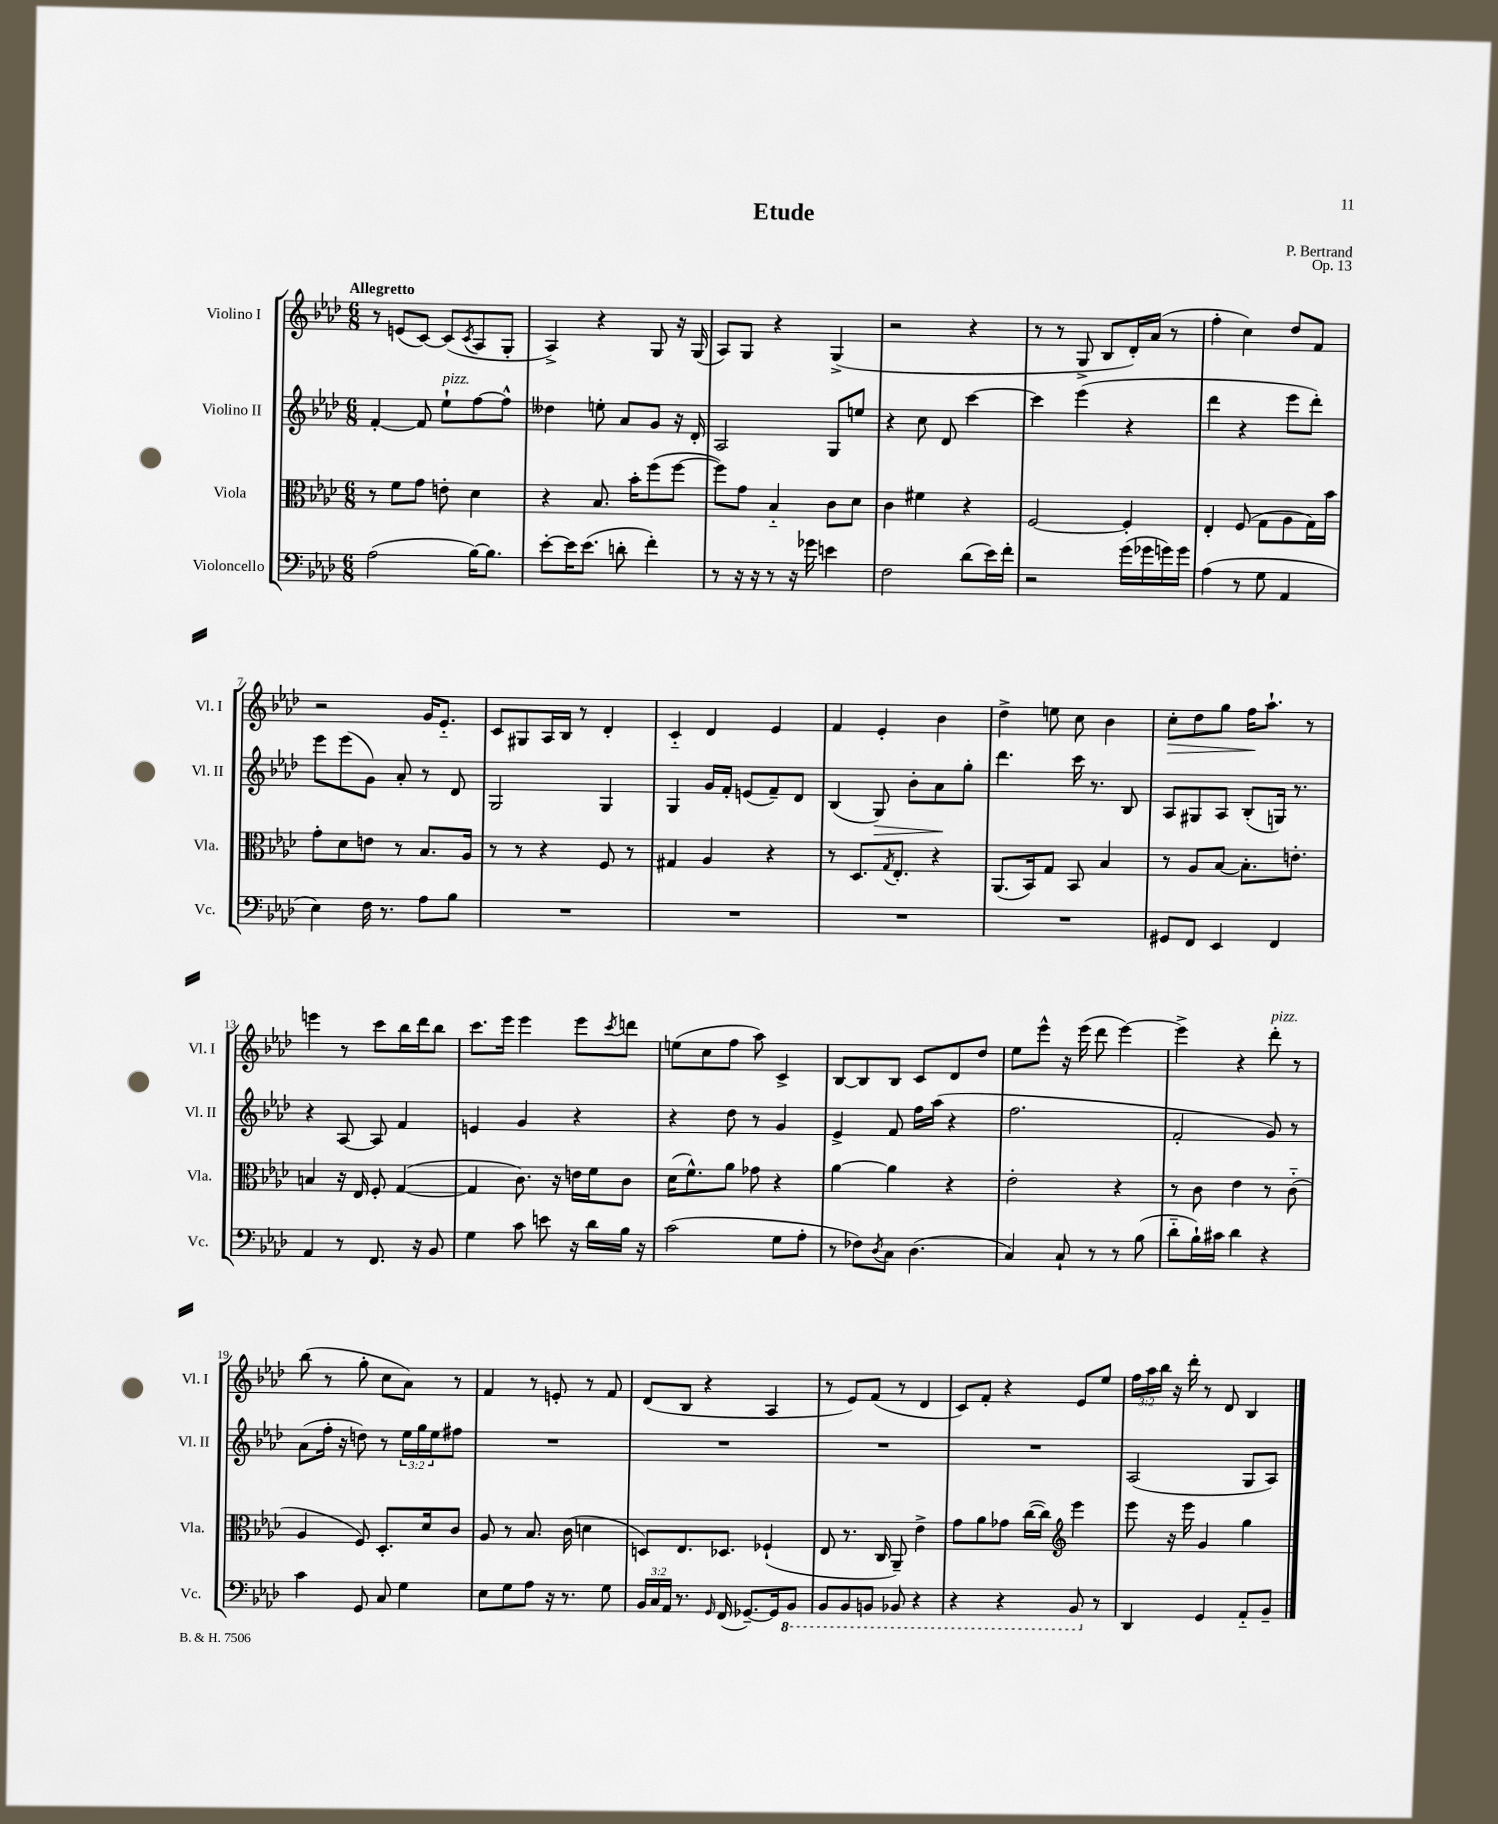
\header { title = "Etude" composer = "P. Bertrand" opus = "Op. 13" }
<<
\new StaffGroup <<
\new Staff = "s0" \with { instrumentName = "Violino I" shortInstrumentName = "Vl. I" } {
    \clef treble \key aes \major \numericTimeSignature \time 6/8 \override Staff.TupletNumber.text = #tuplet-number::calc-fraction-text \tempo "Allegretto"
    r8 e'8( c'8~) c'8( \acciaccatura { c'8 } aes8 g8-. |
    aes4->) r4 g8 r16 g16( |
    aes8) g8 r4 g4->( |
    r2 r4 |
    r8 r8 g8-> bes8 des'16-.) aes'16( r8 |
    f''4-. c''4) des''8 f'8 |
    r2 g'16 ees'8.-_ |
    c'8 gis8 aes16 bes16 r8 des'4-. |
    c'4-_ des'4 ees'4 |
    f'4 ees'4-. bes'4 |
    des''4-> e''8 c''8 bes'4 |
    c''8-.\> des''8 g''8 f''16\! aes''8.-! r8 |
    e'''4 r8 c'''8 bes''16 des'''16 bes''8 |
    c'''8. ees'''16 ees'''4 ees'''8 \acciaccatura { c'''8 } d'''8 |
    e''8( c''8 f''8 aes''8) c'4-> |
    bes8~ bes8 bes8 c'8 des'8 des''8 |
    ees''8 ees'''8-^ r16 ees'''16( des'''8 ees'''4~) |
    ees'''4-> r4 des'''8-.^\markup { \italic "pizz." } r8 |
    bes''8( r8 g''8-. c''8 aes'8) r8 |
    f'4 r8 e'8-. r8 f'8 |
    des'8( bes8 r4 aes4 |
    r8 ees'8) f'8( r8 des'4 |
    c'8) f'8-. r4 ees'8 ees''8 |
    \tuplet 3/2 { f''16 aes''16 bes''16 } r16 des'''16-. r8 des'8 bes4 \bar "|." |
}
\new Staff = "s1" \with { instrumentName = "Violino II" shortInstrumentName = "Vl. II" } {
    \clef treble \key aes \major \numericTimeSignature \time 6/8 \override Staff.TupletNumber.text = #tuplet-number::calc-fraction-text
    f'4~-. f'8 ees''8-!^\markup { \italic "pizz." } f''8~ f''8-^ |
    deses''4 e''8-. aes'8 g'8 r16 des'16-. |
    aes2 g8 e''8 |
    r4 c''8 des'8 c'''4~ |
    c'''4 ees'''4( r4 |
    des'''4 r4 ees'''8 des'''8-.) |
    ees'''8 ees'''8( g'8) aes'8-. r8 des'8 |
    g2 g4 |
    g4 g'16 f'16-. e'8( f'8--) des'8 |
    bes4( g8\>) bes'8-. aes'8\! g''8-. |
    des'''4. c'''16 r8. bes8 |
    aes8 gis8 aes8 bes8-.( g16) r8. |
    r4 aes8~ aes8 f'4 |
    e'4 g'4 r4 |
    r4 des''8 r8 g'4 |
    ees'4-> f'8 f''16 aes''16( r4 |
    f''2. |
    f'2-. g'8) r8 |
    aes'8( f''16-. r16 d''8) r8 \tuplet 3/2 { ees''16 g''16 ees''16 } fis''8 |
    R2. |
    R2. |
    R2. |
    R2. |
    aes2( g8 aes8) \bar "|." |
}
\new Staff = "s2" \with { instrumentName = "Viola" shortInstrumentName = "Vla." } {
    \clef alto \key aes \major \numericTimeSignature \time 6/8
    r8 f'8 g'8 e'8-. des'4 |
    r4 bes8. bes'16-. f''8( f''8~ |
    f''8) g'8 bes4-_ c'8 des'8 |
    c'4 fis'4 r4 |
    f2~ f4-. |
    ees4-. f8( g8 aes8 g16) bes'16 |
    g'8-. des'8 e'8 r8 bes8. aes16 |
    r8 r8 r4 f8 r8 |
    gis4 aes4 r4 |
    r8 des8. \acciaccatura { g8 } ees8.-. r4 |
    aes,8.( bes,16) g8 bes,8 bes4 |
    r8 aes8 bes8~ bes8.-. e'8.-. |
    b4 r16 ees16 f8-. g4~( |
    g4 c'8.) r16 e'16 f'16 c'8 |
    des'16( f'8.-^) aes'8 ges'8 r4 |
    aes'4~ aes'4 r4 |
    ees'2-. r4 |
    r8 c'8 ees'4 r8 c'8-_( |
    aes4 f8) des8.-. des'16 c'8 |
    aes8 r8 bes8. c'16( d'4 |
    d8) ees8. des8. fes4-!( |
    ees8 r8. c16 aes,8--) ees'4-> |
    g'8 aes'8 ges'8 c''16~( c''16) \clef treble ees'''4 |
    ees'''8 r16 ees'''16 g'4 g''4 \bar "|." |
}
\new Staff = "s3" \with { instrumentName = "Violoncello" shortInstrumentName = "Vc." } {
    \clef bass \key aes \major \numericTimeSignature \time 6/8 \override Staff.TupletNumber.text = #tuplet-number::calc-fraction-text
    aes2( bes16~) bes8. |
    ees'8~-. ees'16 ees'8.( d'8-. f'4-.) |
    r8 r16 r16 r8 r16 ges'16 e'4 |
    f2 des'8( ees'16) f'16-. |
    r2 g'16( ges'16 g'16) g'16 |
    aes4( r8 g8 aes,4 |
    ees4) f16 r8. aes8 bes8 |
    R2. |
    R2. |
    R2. |
    R2. |
    gis,8 f,8 ees,4 f,4 |
    aes,4 r8 f,8. r16 bes,8 |
    g4 c'8 e'8 r16 des'16 bes16 r16 |
    c'2( g8 aes8-. |
    r8 fes8) \acciaccatura { des8 } c8 des4.( |
    c4) c8-! r8 r8 bes8( |
    des'8-_ bes16-!) cis'16 des'4 r4 |
    c'4 g,8 c8 g4 |
    ees8 g8 aes8 r16 r8. g8 |
    \tuplet 3/2 { bes,16 c16 aes,16 } r8. \grace { g,16 } f,16( ges,8.~--) ges,16 \ottava #-1 bes,,8 |
    bes,,8 bes,,8 b,,8 bes,,8 r4 |
    r4 r4 bes,,8 \ottava #0 r8 |
    des,4 g,4 aes,8-_ bes,8-- \bar "|." |
}
>>
>>
